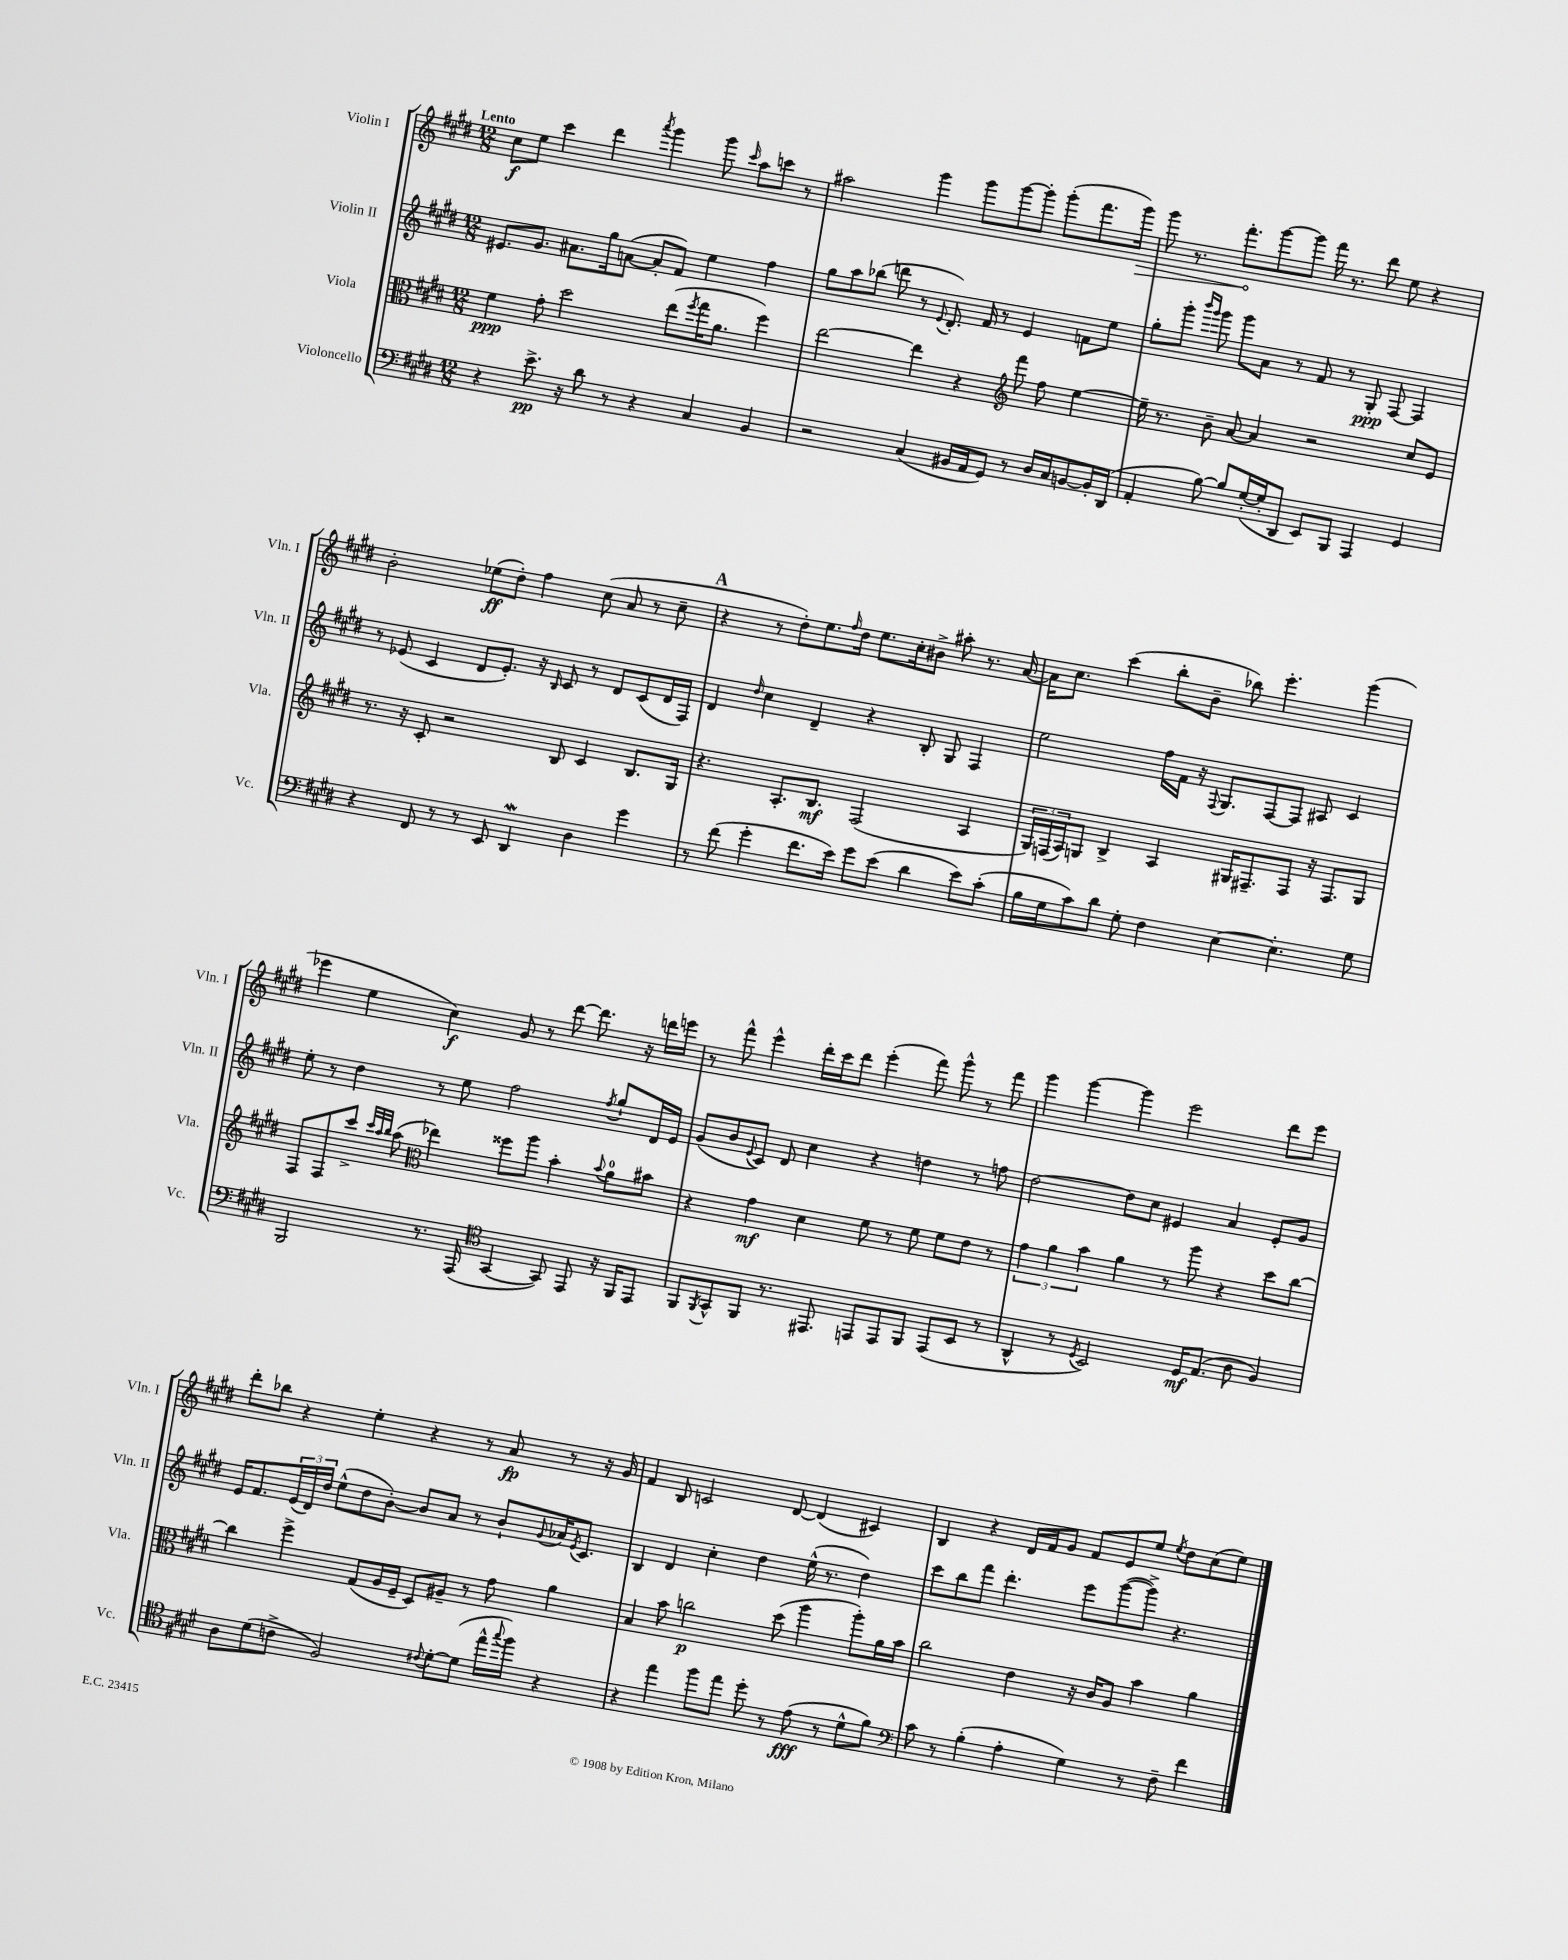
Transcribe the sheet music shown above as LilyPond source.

<<
\new StaffGroup <<
\new Staff = "s0" \with { instrumentName = "Violin I" shortInstrumentName = "Vln. I" } {
    \clef treble \key e \major \numericTimeSignature \time 12/8 \tempo "Lento"
    cis''8\f e''8 cis'''4 dis'''4 \acciaccatura { a'''8 } gis'''4 gis'''8 \grace { cis'''16 } a''8 c'''8 r8 |
    ais''2 gis'''4 gis'''8 gis'''8~ gis'''8-. gis'''8-.( fis'''8. \once \override Hairpin.circled-tip = ##t gis'''16\>) |
    gis'''8 r8. fis'''8.-.\! gis'''8~ gis'''8 fis'''16 r8. dis'''8 e''8 r4 |
    b'2-. ees''8\ff( dis''8-.) fis''4 cis''8( a'8 r8 cis''8-- |
    \mark \markup { \bold "A" } r4 r8 dis''8-.) e''8. \grace { fis''16 } dis''16 e''8. cis''16-. bis'8-> ais''8-. r8. a'16~ |
    a'16 cis''8. cis'''4( b''8-. b'8-- bes''8) e'''4.-. gis'''4( |
    ees'''4 e''4 cis''4\f) gis'8 r8 dis'''8~ dis'''8. r16 d'''16 e'''16 |
    r8 fis'''8-^ e'''4-^ dis'''16-. cis'''16 dis'''8 e'''4-.( fis'''8) gis'''8-^ r8 fis'''8 |
    gis'''4 gis'''4~ gis'''4 e'''2 dis'''8 e'''8 |
    dis'''8-. bes''8 r4 e''4-. r4 r8 a'8\fp r8 r16 gis'16 |
    fis'4 b8 c'2 dis'8~ dis'4( cis'4) |
    b4 r4 dis'16 fis'16 gis'8 fis'8 e'8 e''8 \acciaccatura { e''8 } dis''8 cis''8( e''8) \bar "|." |
}
\new Staff = "s1" \with { instrumentName = "Violin II" shortInstrumentName = "Vln. II" } {
    \clef treble \key e \major \numericTimeSignature \time 12/8
    eis'8. gis'8. ais'8. gis''16 a'8~( a'8-. fis'8) e''4 fis''4 |
    gis''8 a''8 bes''8( d'''8 r8 \appoggiatura { e'8 } dis'8.-.) fis'16 r8 e'4 f'8 e''8 |
    gis''8-. gis'''8-. \grace { b'''16 gis'''16 } gis'''8 gis'''8 a'8 r8 fis'8 r8 gis8-.\ppp fis8~ fis4 |
    r8 ees'8( cis'4 dis'8 ees'8.-.) r16 \grace { b16 } cis'8 r8 dis'8 cis'8( dis'16 fis16) |
    \mark \markup { \bold "A" } dis'4 \grace { dis''16 } cis''4 dis'4-- r4 b8-. gis8 fis4 |
    e''2 fis''16 fis'16 r16 \appoggiatura { fis8 } gis8. fis8~ fis8 ais8 cis'4 |
    e''8-. r8 dis''4 r8 e''8 fis''2 \acciaccatura { fis''8 } gis''8-! dis'16 e'16 |
    gis'8( b'8 \appoggiatura { e'8 } cis'8) dis'8 cis''4 r4 d''4 r8 f''8 |
    dis''2~ dis''8 cis''8 eis'4 a'4 eis'8-. gis'8 |
    e'16 fis'8. \tuplet 3/2 { e'16( dis'16) dis''16 } e''8-^( dis''8 b'8~-.) b'8 a'8 r8 b'8-! \appoggiatura { gis'8 } aes'16 \acciaccatura { e'8 } cis'8. |
    b4 dis'4 cis''4-. dis''4 e''16-^( r8. dis''4) |
    cis'''8 b''8 fis'''8 dis'''4.-. e'''8 gis'''8~( gis'''8->) r4. \bar "|." |
}
\new Staff = "s2" \with { instrumentName = "Viola" shortInstrumentName = "Vla." } {
    \clef alto \key e \major \numericTimeSignature \time 12/8
    fis'4\ppp gis'8-. dis''2 e''8( \acciaccatura { fis''8 } gis''16 a'8. fis''4) |
    e''2~ e''4 r4 \clef treble fis'''8 fis''8 e''4~ |
    e''16-- r8. b'8-- a'8~ a'4 r2 cis''8 e'8 |
    r8. r16 cis'8-. r2 b8 cis'4 b8. gis16 |
    \mark \markup { \bold "A" } r4. a8.-. b8.\mf fis2( a4 |
    \tuplet 3/2 { gis16) f16( a16) } g8 b4-> a4 gis16 fis8.-- fis8 r16 fis8. gis8 |
    fis8 fis8 cis'''8-> \grace { cis'''32 a''32 b''32 } a''8( \clef alto ees''4) fisis''8 a''8 b'4-. \appoggiatura { b'8 } a'8-0 bis'8 |
    r4 gis'4\mf dis'4 fis'8 r8 fis'8 fis'8 e'8 r8 |
    \tuplet 3/2 { gis'4 a'4 b'4 } a'4 r8 a''8 r4 dis''8 cis''8~ |
    cis''4 fis''4-> gis8( a16 fis16-- dis8) ais8-- r8 gis'8 a'4 |
    b4 b'8 c''2\p dis''8( a''4 a''8-.) a'16 b'16 |
    cis''2 e'4 r16 cis'16 a8 b'4 a'4 \bar "|." |
}
\new Staff = "s3" \with { instrumentName = "Violoncello" shortInstrumentName = "Vc." } {
    \clef bass \key e \major \numericTimeSignature \time 12/8
    r4 e'8.->\pp r16 dis'8 r8 r4 cis4 b,4 |
    r2 cis4( bis,16 a,16 gis,8) r8 dis16 cis16 b,8~ b,16-. dis,16( |
    a,4-. b8~) b8 gis16~-.( gis16-. dis,8 e,8) b,,8 a,,4 gis,4 |
    r4 fis,8 r8 r8 e,8 dis,4\mordent dis4 gis'4 |
    \mark \markup { \bold "A" } r8 fis'8( gis'4-. fis'8. e'16) gis'8 e'8( dis'4 e'8) cis'8-.( |
    b16 gis16 cis'8) dis'8 gis8-. fis4 e4~ e4.-. gis8 |
    b,,2 r8. a,,16( \clef tenor gis,4~ gis,8) e,8 r16 fis,16 e,8 |
    fis,8 \acciaccatura { fis,8 } gis,8-^ fis,8 r8. eis,8. e,8 e,8 fis,8 e,8( b,8 r8 |
    a,4-^ r8 \acciaccatura { dis8 } b,2) dis16\mf e8.( a8 fis4) |
    a8 dis'8( c'8-> fis2) \appoggiatura { cis'8 } dis'8~-. dis'8( e''16-^ \appoggiatura { gis''8 } fis''16) r4 |
    r4 e''4 fis''8 e''8 dis''8-. r8 e'8\fff( r8 dis'8-^ fis'8) |
    \clef bass cis'8 r8 b4-.( a4-. gis4) r8 fis8-- fis'4 \bar "|." |
}
>>
>>
\layout { \context { \Score \remove "Bar_number_engraver" } }
